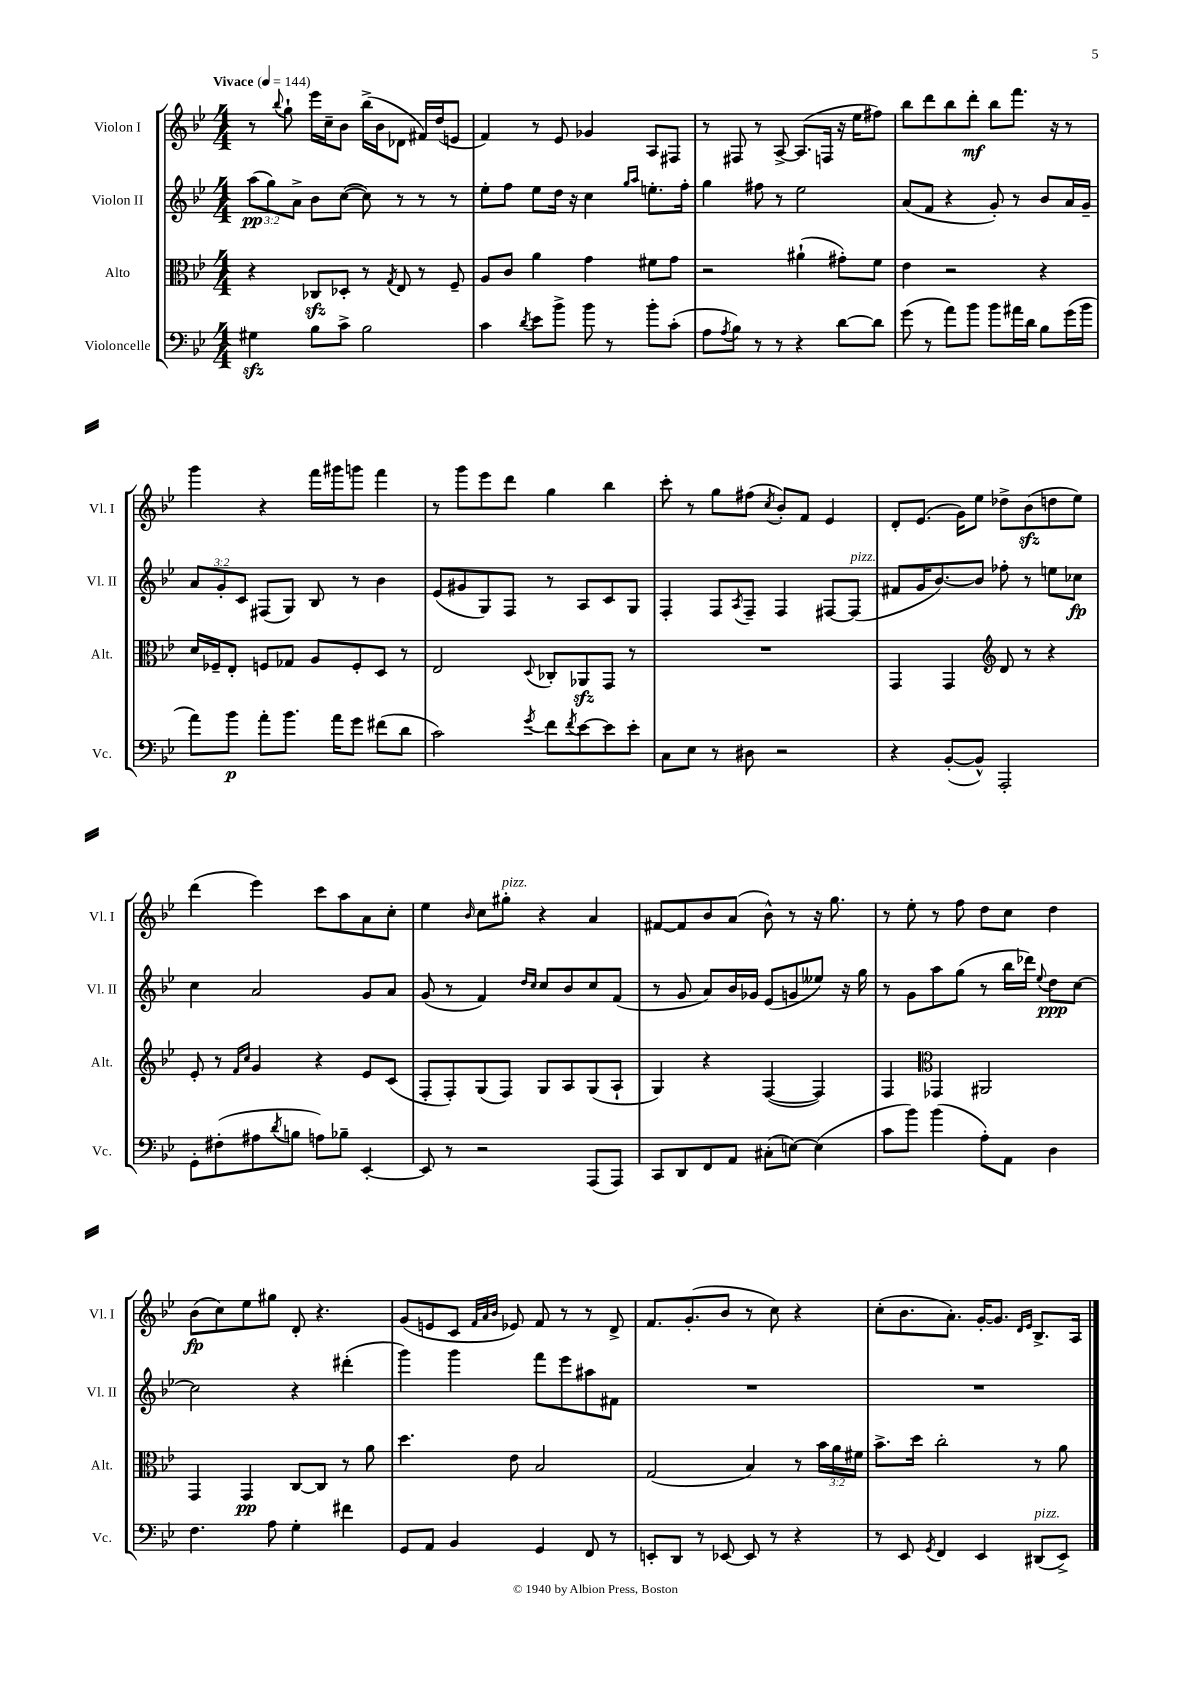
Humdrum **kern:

**kern	**dynam	**kern	**dynam	**kern	**dynam	**kern	**dynam
*part4	*part4	*part3	*part3	*part2	*part2	*part1	*part1
*staff4	*staff4	*staff3	*staff3	*staff2	*staff2	*staff1	*staff1
*I"Violoncelle	*	*I"Alto	*	*I"Violon II	*	*I"Violon I	*
*I'Vc.	*	*I'Alt.	*	*I'Vl. II	*	*I'Vl. I	*
*clefF4	*	*clefC3	*	*clefG2	*	*clefG2	*
*k[b-e-]	*	*k[b-e-]	*	*k[b-e-]	*	*k[b-e-]	*
*M4/4	*	*M4/4	*	*M4/4	*	*M4/4	*
*MM144	*	*MM144	*	*MM144	*	*MM144	*
=1	=1	=1	=1	=1	=1	=1	=1
!	!	!	!	!	!	!LO:TX:a:B:t=Vivace	!
4G#Xzz\	.	4r	.	(12aa\L	pp	8r	.
.	.	.	.	12gg\)	.	.	.
.	.	.	.	.	.	8qqbb-/	.
.	.	.	.	.	.	8gg`\	.
.	.	.	.	12a^\J	.	.	.
8B-\L	.	8C-Xzz/L	.	8b-\L	.	16eee-\LL	.
.	.	.	.	.	.	16cc~\J	.
8c^\J	.	8D-X'/J	.	([8cc\J	.	8b-\J	.
2B-\	.	8r	.	8cc\])	.	(16bb-^\LL	.
.	.	.	.	.	.	16b-\J	.
.	.	8qG/	.	.	.	.	.
.	.	8E-/	.	8r	.	8d-X\J	.
.	.	8r	.	8r	.	16f#X/LL)	.
.	.	.	.	.	.	(16dd/J	.
.	.	8F~/	.	8r	.	8en/J	.
=2	=2	=2	=2	=2	=2	=2	=2
4c\	.	8A/L	.	8ee-'\L	.	4f/)	.
.	.	8c/J	.	8ff\J	.	.	.
8qd/	.	.	.	.	.	.	.
8e-\L	.	4a\	.	8ee-\L	.	8r	.
8b-^\J	.	.	.	16dd\Jk	.	8e-/	.
.	.	.	.	16r	.	.	.
8b-\	.	4g\	.	4cc\	.	4g-X/	.
8r	.	.	.	.	.	.	.
.	.	.	.	16qqgg/LL	.	.	.
.	.	.	.	16qqaa/JJ	.	.	.
8b-'\L	.	8f#X\L	.	8.een'\L	.	8A/L	.
(8c'\J	.	8g\J	.	.	.	8F#X/J	.
.	.	.	.	16ff'\Jk	.	.	.
=3	=3	=3	=3	=3	=3	=3	=3
8A\L	.	2r	.	4gg\	.	8r	.
8qA/	.	.	.	.	.	.	.
8B-\J)	.	.	.	.	.	8F#X/	.
8r	.	.	.	8ff#X\	.	8r	.
8r	.	.	.	8r	.	[8A^/	.
4r	.	(4a#X`\	.	2ee-\	.	(8.A/L]	.
.	.	.	.	.	.	16Fn/Jk	.
[8d\L	.	8g#X'\L)	.	.	.	16r	.
.	.	.	.	.	.	16ee-\KL	.
8d\J]	.	8f\J	.	.	.	8ff#X\J)	.
=4	=4	=4	=4	=4	=4	=4	=4
(8g\	.	4e-\	.	(8a/L	.	8bb-\L	.
8r	.	.	.	8f/J	.	8ddd\	.
8a\L)	.	2r	.	4r	.	8bb-\	.
8b-\J	.	.	.	.	.	8ddd'\J	mf
8b-\L	.	.	.	8g'/)	.	8bb-\L	.
16a#X\L	.	.	.	8r	.	8.fff\J	.
16d\JJ	.	.	.	.	.	.	.
8B-\L	.	4r	.	8b-/L	.	.	.
.	.	.	.	.	.	16r	.
(16g\L	.	.	.	16a/L	.	8r	.
16b-\JJ	.	.	.	16g~/JJ	.	.	.
!!LO:LB:g=z
=5	=5	=5	=5	=5	=5	=5	=5
8a\L)	.	16d/LL	.	12a/L	.	4ggg\	.
.	.	16F-X~/J	.	.	.	.	.
.	.	.	.	12g'/	.	.	.
8b-\J	p	8E-'/J	.	.	.	.	.
.	.	.	.	12c/J	.	.	.
8a'\L	.	8Fn/L	.	(8F#X/L	.	4r	.
8.b-\J	.	8G-X/J	.	8G/J)	.	.	.
.	.	8A/L	.	8B-/	.	16fff\LL	.
16a\KL	.	.	.	.	.	16ggg#X\J	.
8g\J	.	8F'/	.	8r	.	8gggn\J	.
(8f#X\L	.	8D/J	.	4b-\	.	4fff\	.
8d\J	.	8r	.	.	.	.	.
=6	=6	=6	=6	=6	=6	=6	=6
2c\)	.	2E-/	.	(8e-/L	.	8r	.
.	.	.	.	8g#X/	.	8ggg\L	.
.	.	.	.	8G/)	.	8eee-\	.
.	.	.	.	8F/J	.	8ddd\J	.
8qg/	.	8qqD/	.	.	.	.	.
8f\L	.	8C-X'/L	.	8r	.	4gg\	.
8qf/	.	.	.	.	.	.	.
[8e-\	.	8AA-Xzz/	.	8A/L	.	.	.
8e-\]	.	8GG/J	.	8c/	.	4bb-\	.
8e-'\J	.	8r	.	8G/J	.	.	.
=7	=7	=7	=7	=7	=7	=7	=7
8C\L	.	1r	.	4F'/	.	8ccc'\	.
8E-\J	.	.	.	.	.	8r	.
8r	.	.	.	8F/L	.	8gg\L	.
.	.	.	.	8qA/	.	.	.
8D#X\	.	.	.	8F~/J	.	(8ff#X\J	.
.	.	.	.	.	.	8qcc/	.
2r	.	.	.	4F/	.	8b-'/L)	.
.	.	.	.	.	.	8f/J	.
.	.	.	.	[8F#X/L	.	4e-/	.
!	!	!	!	!LO:TX:a:i:t=pizz.	!	!	!
.	.	.	.	(8F#/J]	.	.	.
=8	=8	=8	=8	=8	=8	=8	=8
4r	.	4GG/	.	8f#X/L	.	8d'/L	.
.	.	.	.	16g/K	.	(8.e-/J	.
.	.	.	.	[8.b-/)	.	.	.
([8BB-'/L	.	4GG/	.	.	.	.	.
.	.	.	.	.	.	16g\KL)	.
8BB-^^/J])	.	.	.	8b-/J]	.	8ee-\J	.
*	*	*clefG2	*	*	*	*	*
2AAA'/	.	8d/	.	8ff-X'\	.	8dd-X^\L	.
.	.	8r	.	8r	.	(8b-zz\	.
.	.	4r	.	8een\L	.	8ddn\	.
.	.	.	.	8cc-X\J	fp	8ee-\J)	.
!!LO:LB:g=z
=9	=9	=9	=9	=9	=9	=9	=9
8GG'\L	.	8e-'/	.	4cc\	.	(4ddd\	.
(8F#X'\	.	8r	.	.	.	.	.
.	.	16qqf/LL	.	.	.	.	.
.	.	16qqcc/JJ	.	.	.	.	.
8A#X\	.	4g/	.	2a/	.	4eee-\)	.
8qd/	.	.	.	.	.	.	.
8Bn\J	.	.	.	.	.	.	.
8An\L)	.	4r	.	.	.	8ccc\L	.
8B-X~\J	.	.	.	.	.	8aa\	.
[4EE-'/	.	8e-/L	.	8g/L	.	8a\	.
.	.	(8c/J	.	8a/J	.	8cc'\J	.
=10	=10	=10	=10	=10	=10	=10	=10
8EE-/]	.	8F'/L	.	(8g/	.	4ee-\	.
8r	.	8F'/)	.	8r	.	.	.
.	.	.	.	.	.	16qqb-/	.
2r	.	(8G/	.	4f/)	.	8cc\L	.
!	!	!	!	!	!	!LO:TX:a:i:t=pizz.	!
.	.	8F/J)	.	.	.	8gg#X'\J	.
.	.	.	.	16qqdd/LL	.	.	.
.	.	.	.	16qqcc/JJ	.	.	.
.	.	8G/L	.	8cc/L	.	4r	.
.	.	8A/	.	8b-/	.	.	.
(8AAA/L	.	(8G/	.	8cc/	.	4a/	.
8AAA/J)	.	8A`/J	.	(8f/J	.	.	.
=11	=11	=11	=11	=11	=11	=11	=11
8CC/L	.	4G/)	.	8r	.	[8f#X/L	.
8DD/	.	.	.	8g/	.	8f#/]	.
8FF/	.	4r	.	8a/L)	.	8b-/	.
8AA/J	.	.	.	16b-/L	.	(8a/J	.
.	.	.	.	16g-X/JJ	.	.	.
(8C#X'\L	.	([4F/	.	(8e-/L	.	8b-^^\)	.
[8En\J)	.	.	.	8gn/	.	8r	.
(4E\]	.	4F/])	.	8ee--X/J)	.	16r	.
.	.	.	.	.	.	8.gg\	.
.	.	.	.	16r	.	.	.
.	.	.	.	16gg\	.	.	.
=12	=12	=12	=12	=12	=12	=12	=12
8c\L	.	4F/	.	8r	.	8r	.
8b-\J)	.	.	.	8g\L	.	8ee-'\	.
*	*	*clefC3	*	*	*	*	*
(4b-\	.	4GG-X/	.	8aa\	.	8r	.
.	.	.	.	(8gg\J	.	8ff\	.
8A'\L)	.	2AA#X/	.	8r	.	8dd\L	.
8AA\J	.	.	.	16bb-\LL	.	8cc\J	.
.	.	.	.	16ddd-X\JJ)	.	.	.
.	.	.	.	8qqee-/	.	.	.
4D\	.	.	.	8dd\L	ppp	4dd\	.
.	.	.	.	[8cc\J	.	.	.
!!LO:LB:g=z
=13	=13	=13	=13	=13	=13	=13	=13
4.F\	.	4GG/	.	2cc\]	.	(8b-\L	fp
.	.	.	.	.	.	8cc\)	.
.	.	4GG/	pp	.	.	8ee-\	.
8A\	.	.	.	.	.	8gg#X\J	.
4G'\	.	[8C/L	.	4r	.	8d'/	.
.	.	8C/J]	.	.	.	4.r	.
4f#X\	.	8r	.	(4ddd#X'\	.	.	.
.	.	8a\	.	.	.	.	.
=14	=14	=14	=14	=14	=14	=14	=14
8GG/L	.	4.dd\	.	4ggg\)	.	(8g/L	.
8AA/J	.	.	.	.	.	8en/	.
4BB-/	.	.	.	4ggg\	.	8c/J	.
.	.	.	.	.	.	32qqf/LLL	.
.	.	.	.	.	.	32qqa/	.
.	.	.	.	.	.	32qqb-/JJJ	.
.	.	8e-\	.	.	.	8e-X/)	.
4GG/	.	2B-/	.	8fff\L	.	8f/	.
.	.	.	.	8eee-\	.	8r	.
8FF/	.	.	.	8aa#X\	.	8r	.
8r	.	.	.	8f#X\J	.	8d^/	.
=15	=15	=15	=15	=15	=15	=15	=15
8EEn'/L	.	(2G/	.	1r	.	8.f/L	.
8DD/J	.	.	.	.	.	.	.
.	.	.	.	.	.	(8.g'/	.
8r	.	.	.	.	.	.	.
[8EE-X/	.	.	.	.	.	8b-/J	.
8EE-/]	.	4B-/)	.	.	.	8r	.
8r	.	.	.	.	.	8cc\)	.
4r	.	8r	.	.	.	4r	.
.	.	24b-\LL	.	.	.	.	.
.	.	24a\	.	.	.	.	.
.	.	24f#X\JJ	.	.	.	.	.
=16	=16	=16	=16	=16	=16	=16	=16
8r	.	8.b-^\L	.	1r	.	(8cc'\L	.
8EE-/	.	.	.	.	.	8.b-\	.
.	.	16dd\Jk	.	.	.	.	.
8qGG/	.	.	.	.	.	.	.
4FF/	.	2cc'\	.	.	.	.	.
.	.	.	.	.	.	8.a'\J)	.
4EE-/	.	.	.	.	.	[16g'/KL	.
.	.	.	.	.	.	8.g/J]	.
.	.	.	.	.	.	16qqd/LL	.
.	.	.	.	.	.	16qqe-/JJ	.
!LO:TX:a:i:t=pizz.	!	!	!	!	!	!	!
(8DD#X/L	.	8r	.	.	.	8.B-^/L	.
8EE-^/J)	.	8a\	.	.	.	.	.
.	.	.	.	.	.	16A/Jk	.
==	==	==	==	==	==	==	==
*-	*-	*-	*-	*-	*-	*-	*-
